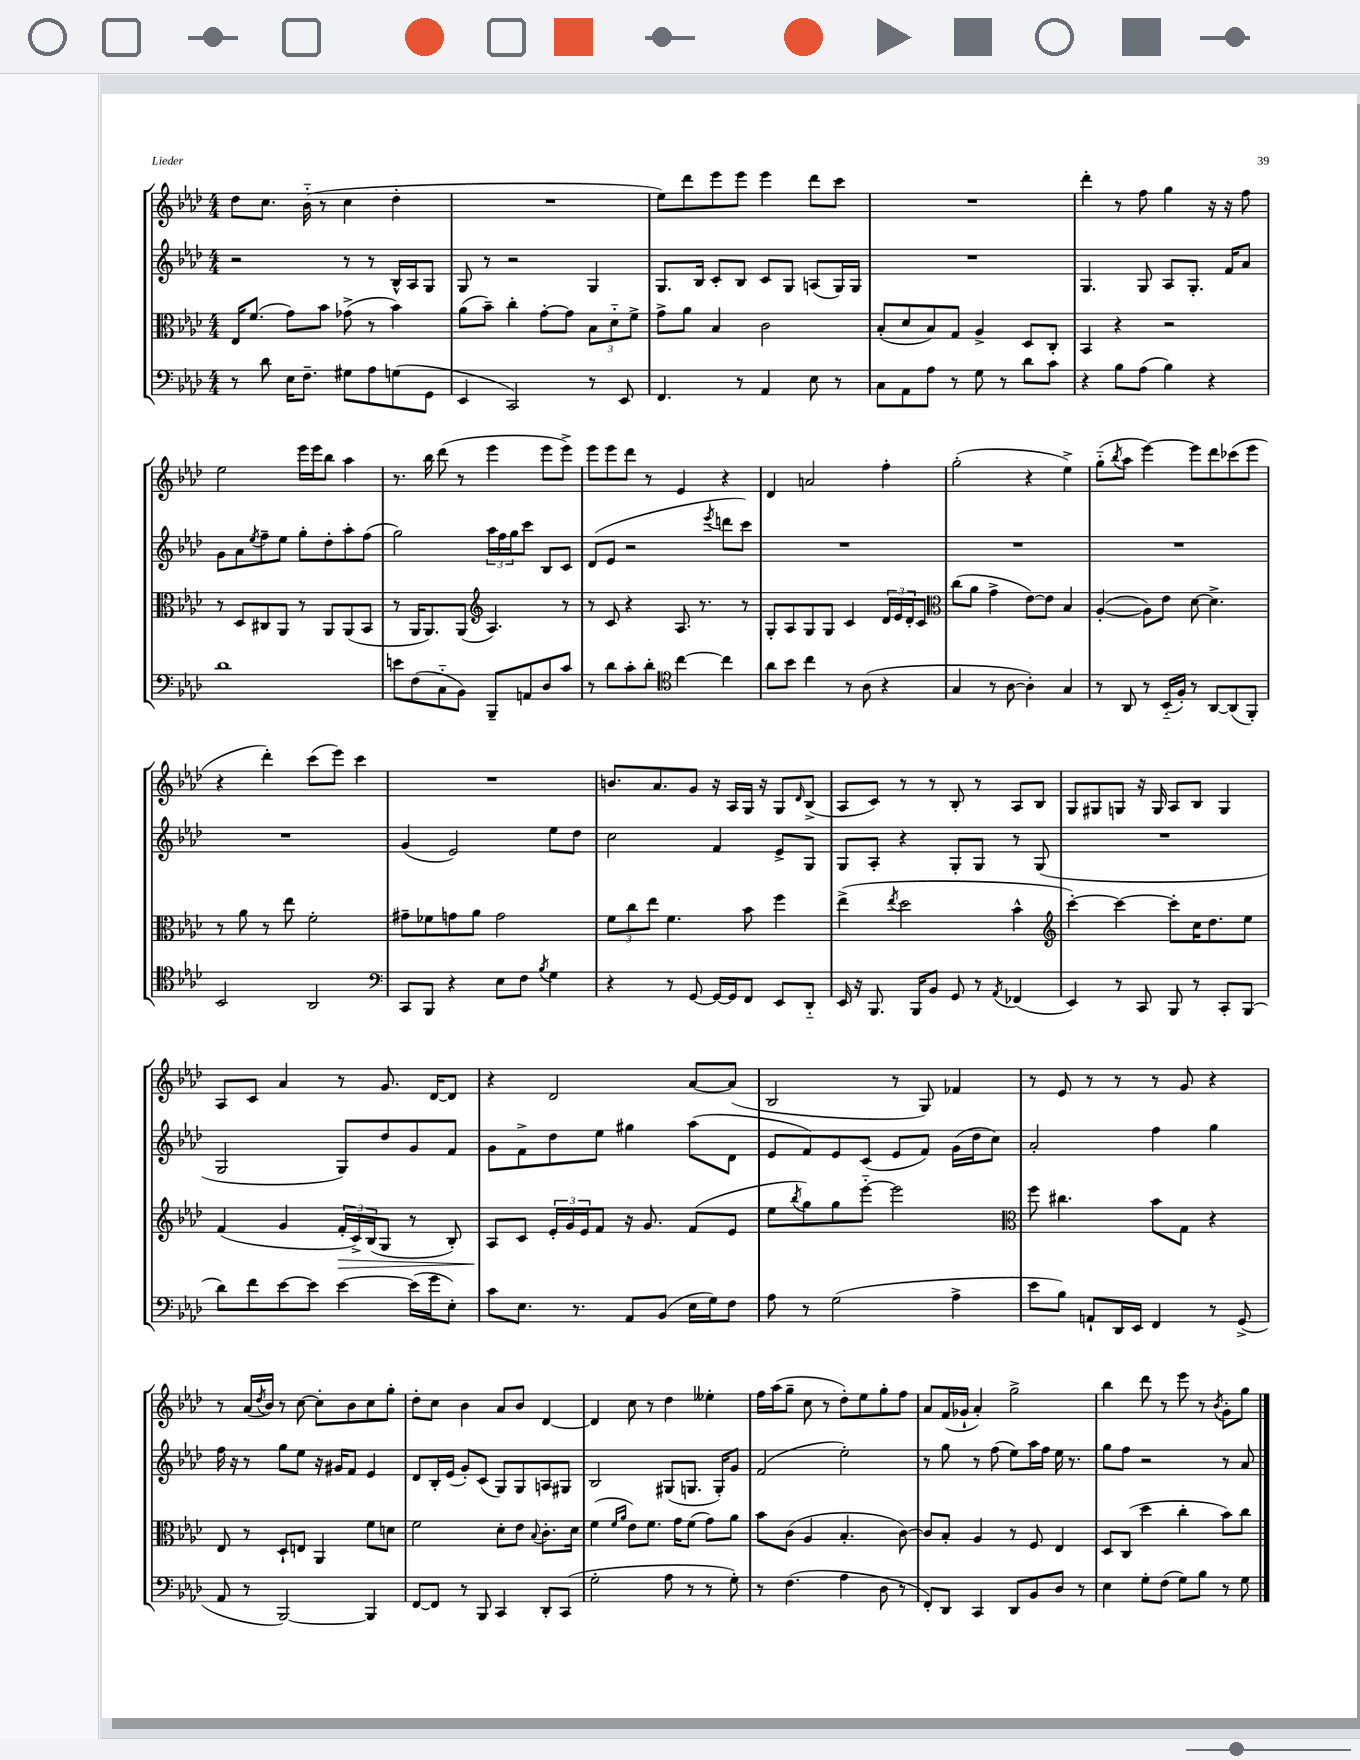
<<
\new StaffGroup <<
\new Staff = "s0" {
    \clef treble \key aes \major \numericTimeSignature \time 4/4
    des''8 c''8. bes'16-_( r8 c''4 des''4-. |
    R1 |
    ees''8) des'''8 ees'''8 ees'''8 ees'''4 des'''8 c'''8 |
    R1 |
    des'''4-. r8 f''8 g''4 r16 r16 f''8 |
    ees''2 ees'''16 ees'''16 bes''8 aes''4 |
    r8. bes''16 des'''8( r8 ees'''4 ees'''8 ees'''8->) |
    ees'''8 ees'''8 des'''8 r8 ees'4 r4 |
    des'4 a'2 f''4-. |
    g''2-.( r4 ees''4->) |
    g''8-_( \acciaccatura { bes''8 } aes''8 ees'''4~) ees'''8 des'''8 ces'''8( ees'''8 |
    r4 des'''4-.) c'''8( ees'''8) c'''4 |
    R1 |
    b'8. aes'8. g'8 r16 aes16 g16 r16 g8 \grace { des'16 } bes8->( |
    aes8 c'8) r8 r8 bes8-. r8 aes8 bes8 |
    g8 gis8 g8 r16 g16 aes8 bes8 g4 |
    aes8 c'8 aes'4 r8 g'8. des'16~ des'8 |
    r4 des'2 aes'8~ aes'8( |
    bes2 r8 g8) fes'4 |
    r8 ees'8 r8 r8 r8 g'8 r4 |
    r8 aes'16( \acciaccatura { des''8 } bes'16) r8 c''8~ c''8-. bes'8 c''8 g''8-. |
    des''8-. c''8 bes'4 aes'8 bes'8 des'4~ |
    des'4 c''8 r8 des''4 eeses''4-. |
    f''16 aes''16( g''8-- c''8 r8 des''8-.) ees''8 g''8-. f''8 |
    aes'8 f'16( ges'16-! aes'4-.) g''2-> |
    bes''4 des'''8 r8 ees'''8 r8 \acciaccatura { bes'8 } g'8-. g''8 \bar "|." |
}
\new Staff = "s1" {
    \clef treble \key aes \major \numericTimeSignature \time 4/4
    r2 r8 r8 bes16-^ aes16 g8 |
    g8 r8 r2 g4 |
    g8. bes16 c'8-. bes8 c'8 g8 a8( g16) g16 |
    R1 |
    g4. g8 aes8 g8.-. f'16 aes'8 |
    g'8 aes'8 \acciaccatura { ees''8 } f''8-- ees''8 g''8-. des''8-. aes''8-. f''8( |
    g''2) \tuplet 3/2 { aes''16 f''16 g''16 } c'''8 bes8 c'8 |
    des'8( ees'8 r2 \acciaccatura { ees'''8 } d'''8 c'''8) |
    R1 |
    R1 |
    R1 |
    R1 |
    g'4( ees'2) ees''8 des''8 |
    c''2 f'4 ees'8-> g8 |
    g8 aes8-. r4 g8-. g8 r8 g8( |
    R1 |
    g2 g8) des''8 g'8 f'8 |
    g'8 f'8-> des''8 ees''8 gis''4 aes''8( des'8 |
    ees'8 f'8) ees'8 c'8( ees'8 f'8) g'16( des''16 c''8) |
    aes'2-. f''4 g''4 |
    f''16 r16 r8 g''8 ees''8 r16 gis'16 f'8 ees'4 |
    des'8 bes16-. ees'16( g'8-.) c'8( g8) g8 a8 gis8 |
    bes2 gis8( g8. g16-.) g'8 |
    f'2( ees''2-.) |
    r8 g''8 r8 f''8( ees''8) aes''16 f''16 ees''16 r8. |
    g''8 f''8 r2 r8 aes'8 \bar "|." |
}
\new Staff = "s2" {
    \clef alto \key aes \major \numericTimeSignature \time 4/4
    ees16 f'8.( g'8) bes'8 ges'8->( r8 bes'4) |
    aes'8( bes'8--) c''4-. g'8~-. g'8 \tuplet 3/2 { bes8 des'8-_ f'8-> } |
    g'8-> aes'8 bes4 c'2 |
    bes8-.( des'8 bes8) g8 aes4-> des8 c8-. |
    bes,4 r4 r2 |
    r8 des8 cis8 aes,8 r8 aes,8 aes,8( bes,8 |
    r8 aes,16 aes,8.) aes,8( \clef treble aes4.) r8 |
    r8 c'8 r4 aes8. r8. r8 |
    g8-. aes8 g8 g8 c'4 \tuplet 3/2 { des'16 ees'16 des'16-. } c'8 |
    \clef alto c''8( aes'8 g'4-> ees'8~) ees'8 bes4 |
    aes4~-.( aes8) ees'8 des'8~ des'4.-> |
    r8 aes'8 r8 ees''8 f'2-. |
    gis'8-- fes'8 g'8 aes'8 g'2 |
    \tuplet 3/2 { f'8 c''8 ees''8 } f'4. bes'8 f''4 |
    ees''4->( \acciaccatura { ees''8 } des''2 bes'4-^ |
    \clef treble c'''4~-.) c'''4~ c'''8-. c''16 des''8. ees''8 |
    f'4( g'4 \tuplet 3/2 { f'16-.\> c'16->) bes16( } g8 r8 bes8-.) |
    aes8\! c'8 \tuplet 3/2 { ees'16-. g'16 ees'16 } f'8 r16 g'8. f'8( ees'8 |
    ees''8 \acciaccatura { bes''8 } g''8) g''8 ees'''8~-_ ees'''2 |
    \clef alto f''8 cis''4. bes'8 g8 r4 |
    ees8 r8 des8-! e8 aes,4 f'8 d'8 |
    f'2 des'8-. ees'8 \appoggiatura { bes8 } c'8.-. des'16 |
    f'4( \grace { f'16 aes'16 } ees'8) f'8. g'16 f'8( g'8) aes'8 |
    bes'8 c'8( aes4 bes4.-. c'8~) |
    c'8 bes8-. aes4 r8 f8 ees4 |
    des8 c8( des''4 c''4-. bes'8) c''8 \bar "|." |
}
\new Staff = "s3" {
    \clef bass \key aes \major \numericTimeSignature \time 4/4
    r8 des'8 ees16 f8.-- gis8 aes8 g8( g,8 |
    ees,4 c,2) r8 ees,8 |
    f,4. r8 aes,4 ees8 r8 |
    c8 aes,8 aes8 r8 g8 r8 des'8 c'8 |
    r4 bes8 aes8( bes4) r4 |
    des'1 |
    e'8 f8( c8-_ bes,8) bes,,8-- a,8 des8 c'8 |
    r8 des'8 c'8-. des'8-. \clef tenor c''4~ c''4 |
    aes'8 bes'8 c''4 r8 aes8( r4 |
    g4 r8 aes8~ aes4-.) g4 |
    r8 aes,8 r8 bes,16-_( f16-.) r8 aes,8~ aes,8( f,8-.) |
    bes,2 aes,2 |
    \clef bass c,8 bes,,8 r4 ees8 f8 \acciaccatura { bes8 } g4 |
    r4 r8 g,8~ g,16~ g,16 f,8 ees,8 des,8-_ |
    ees,16 r16 bes,,8. bes,,16 bes,8 g,8 r8 \acciaccatura { aes,8 } fes,4( |
    ees,4) r8 c,8 bes,,8 r8 c,8-. bes,,8( |
    des'8) f'8 ees'8~ ees'8 ees'4~ ees'16( g'16 ees8-.) |
    c'8 ees8. r8. aes,8 bes,8( ees16 g16) f8 |
    aes8 r8 g2( aes4-> |
    ees'8 bes8) a,8-! des,16 ees,16 f,4 r8 g,8->( |
    aes,8 r8 bes,,2~) bes,,4 |
    f,8~ f,8 r8 bes,,8 c,4 des,8-. c,8( |
    g2-. aes8 r8 r8 g8-.) |
    r8 f4.( aes4 des8 r8 |
    f,8-.) des,8 c,4 des,8 bes,8 des8 r8 |
    ees4 g8-. f8( g8) bes8 r8 g8 \bar "|." |
}
>>
>>
\layout { \context { \Score \remove "Bar_number_engraver" } }
